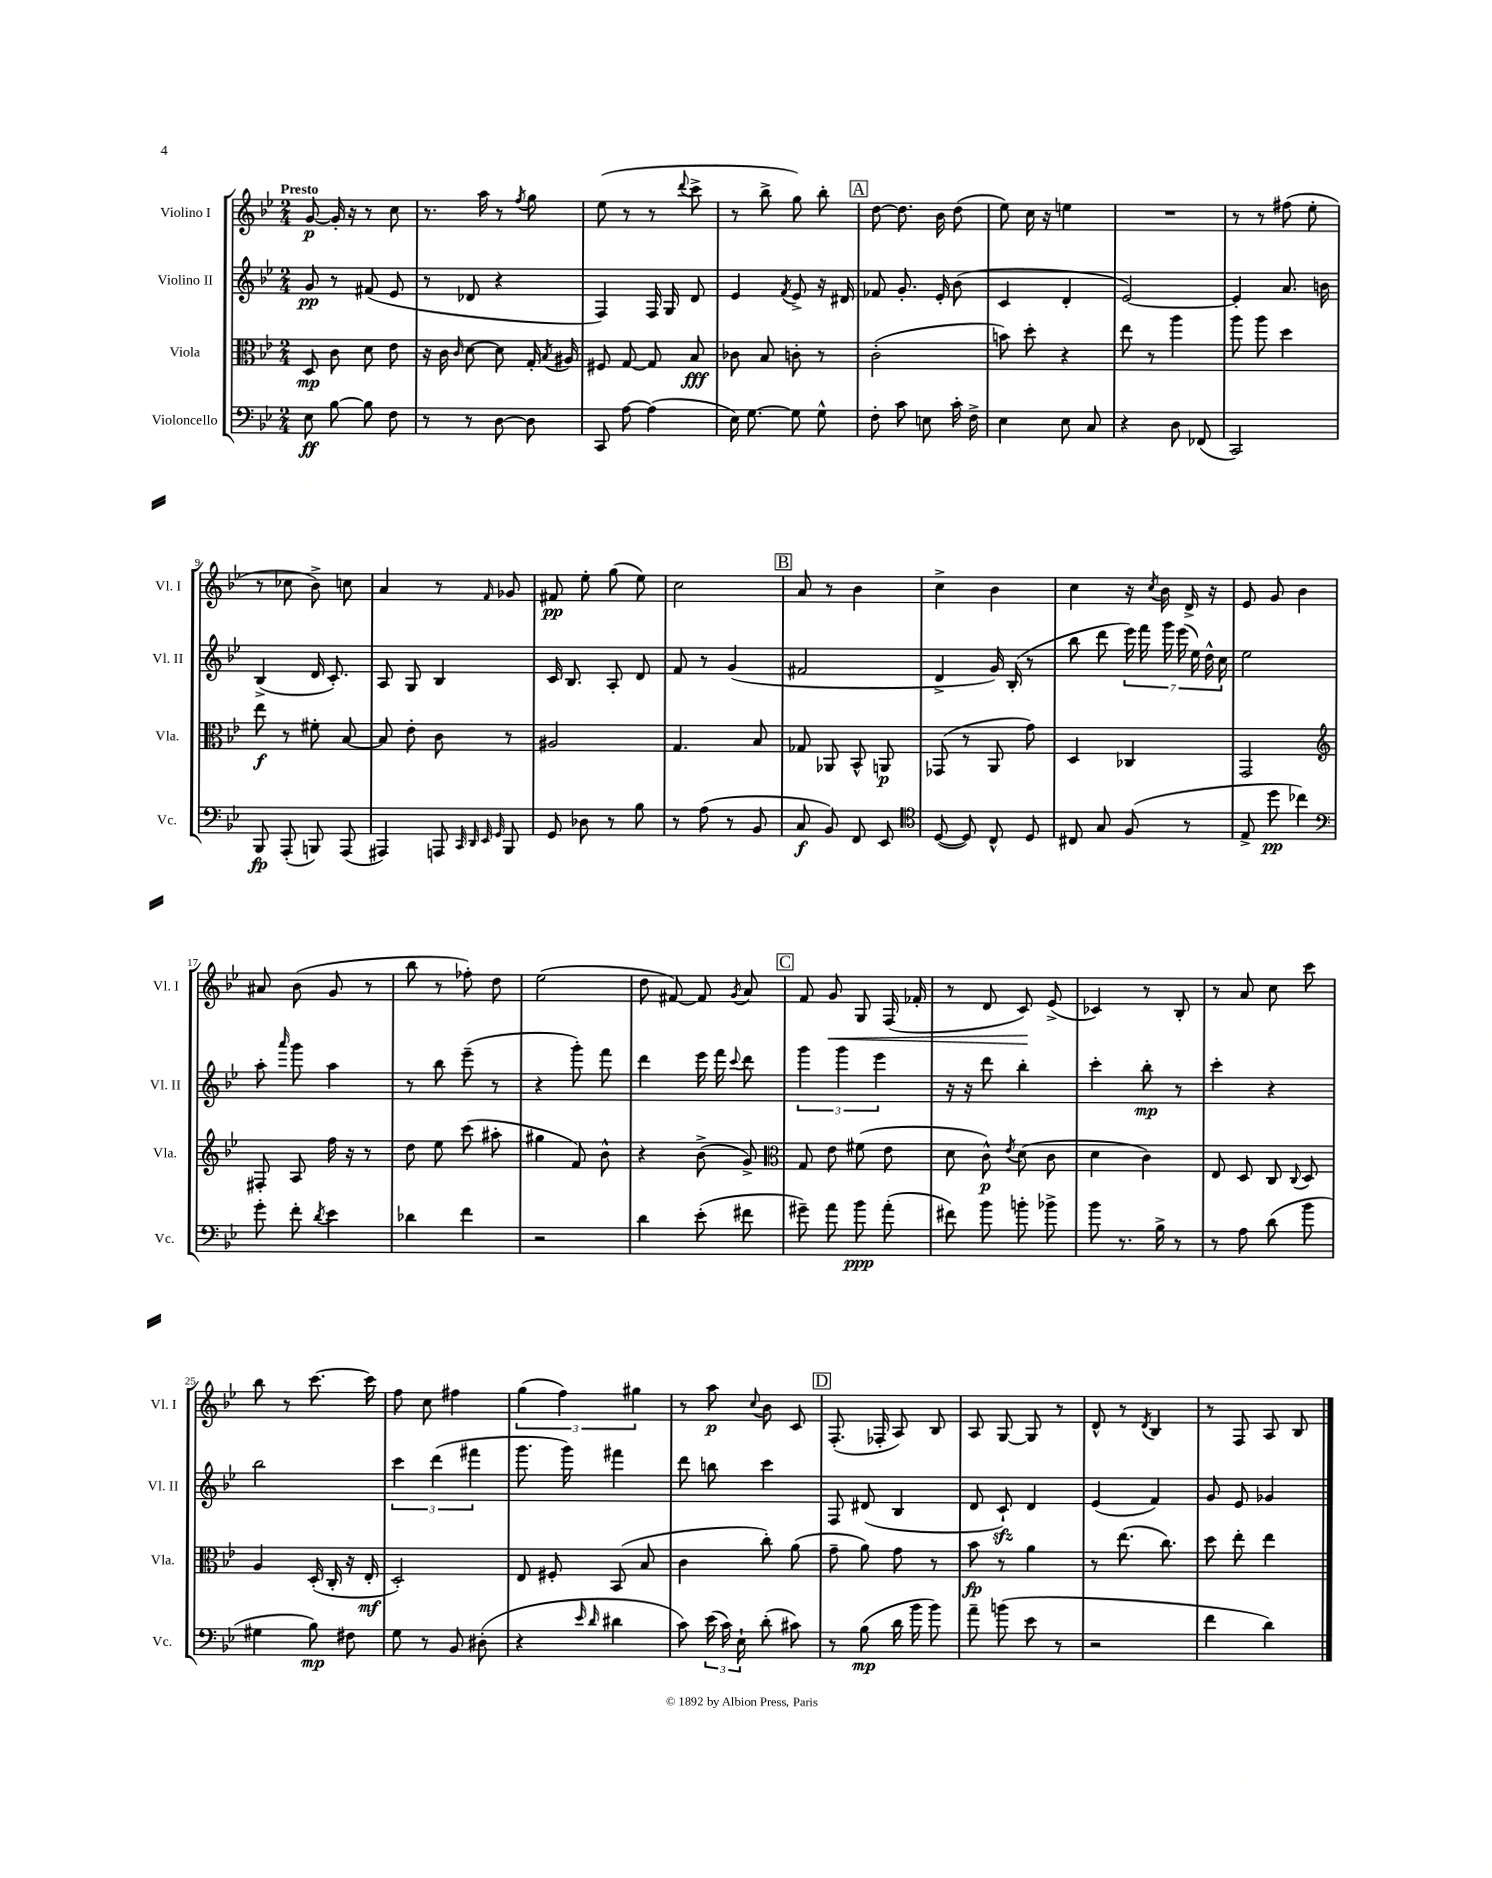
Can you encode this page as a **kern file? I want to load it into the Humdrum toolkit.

**kern	**dynam	**kern	**dynam	**kern	**dynam	**kern	**dynam
*part4	*part4	*part3	*part3	*part2	*part2	*part1	*part1
*staff4	*staff4	*staff3	*staff3	*staff2	*staff2	*staff1	*staff1
*I"Violoncello	*	*I"Viola	*	*I"Violino II	*	*I"Violino I	*
*I'Vc.	*	*I'Vla.	*	*I'Vl. II	*	*I'Vl. I	*
*clefF4	*	*clefC3	*	*clefG2	*	*clefG2	*
*k[b-e-]	*	*k[b-e-]	*	*k[b-e-]	*	*k[b-e-]	*
*M2/4	*	*M2/4	*	*M2/4	*	*M2/4	*
=1	=1	=1	=1	=1	=1	=1	=1
!	!	!	!	!	!	!LO:TX:a:B:t=Presto	!
8E-\	ff	8D/	mp	8g/	pp	[8g/	p
[8B-\	.	8c\	.	8r	.	16g'/]	.
.	.	.	.	.	.	16r	.
8B-\]	.	8d\	.	(8f#X/	.	8r	.
8F\	.	8e-\	.	8e-/	.	8cc\	.
=2	=2	=2	=2	=2	=2	=2	=2
8r	.	16r	.	8r	.	8.r	.
.	.	16c\	.	.	.	.	.
.	.	16qqc/	.	.	.	.	.
8r	.	[8d\	.	8d-X/	.	.	.
.	.	.	.	.	.	16aa\	.
[8D\	.	8d\]	.	4r	.	8r	.
.	.	.	.	.	.	8qff/	.
8D\]	.	16G'/	.	.	.	8gg\	.
.	.	8qB-/	.	.	.	.	.
.	.	16A#X/	.	.	.	.	.
=3	=3	=3	=3	=3	=3	=3	=3
8CC/	.	8F#X/	.	4F/)	.	(8ee-\	.
[8A\	.	[8G/	.	.	.	8r	.
(4A\]	.	8G/]	.	16F/	.	8r	.
.	.	.	.	16G/	.	.	.
.	.	.	.	.	.	8qqddd/	.
.	.	8B-/	fff	8d/	.	8ccc^\	.
=4	=4	=4	=4	=4	=4	=4	=4
16E-\)	.	8c-X\	.	4e-/	.	8r	.
[8.G\	.	.	.	.	.	.	.
.	.	8B-/	.	.	.	8bb-^\	.
.	.	.	.	8qf/	.	.	.
8G\]	.	8cn'\	.	8e-^/	.	8gg\)	.
8G^^\	.	8r	.	16r	.	8bb-'\	.
.	.	.	.	16d#X/	.	.	.
!!LO:REH:place=s1:t=A
=5	=5	=5	=5	=5	=5	=5	=5
8F'\	.	(2c'\	.	8f-X/	.	[8dd\	.
8c\	.	.	.	8.g'/	.	8.dd\]	.
8En\	.	.	.	.	.	.	.
.	.	.	.	16e-'/	.	16b-\	.
16c'\	.	.	.	(8b-\	.	(8dd\	.
16F^\	.	.	.	.	.	.	.
=6	=6	=6	=6	=6	=6	=6	=6
4E-\	.	8bn\)	.	4c/	.	8ee-\)	.
.	.	8dd'\	.	.	.	16cc\	.
.	.	.	.	.	.	16r	.
8E-\	.	4r	.	4d'/	.	4een\	.
8C/	.	.	.	.	.	.	.
=7	=7	=7	=7	=7	=7	=7	=7
4r	.	8ee-\	.	[2e-/)	.	2r	.
.	.	8r	.	.	.	.	.
8D\	.	4aa\	.	.	.	.	.
(8FF-X/	.	.	.	.	.	.	.
=8	=8	=8	=8	=8	=8	=8	=8
2CC/)	.	8aa\	.	4e-'/]	.	8r	.
.	.	8aa\	.	.	.	8r	.
.	.	4dd\	.	8.a/	.	(8ff#X\	.
.	.	.	.	.	.	8ee-'\	.
.	.	.	.	16bn\	.	.	.
!!LO:LB:g=z
=9	=9	=9	=9	=9	=9	=9	=9
8BBB-/	fp	8ee-\	f	(4B-^/	.	8r	.
(8AAA'/	.	8r	.	.	.	8cc-X\	.
8BBBn/)	.	8f#X'\	.	16d/	.	8b-^\)	.
.	.	.	.	8.c'/)	.	.	.
(8AAA/	.	[8B-/	.	.	.	8ccn\	.
=10	=10	=10	=10	=10	=10	=10	=10
4AAA#X/)	.	8B-/]	.	8A/	.	4a/	.
.	.	8e-'\	.	8G/	.	.	.
8AAAn/	.	8c\	.	4B-/	.	8r	.
32qqCC/	.	.	.	.	.	.	.
32qqDD/	.	.	.	.	.	.	.
32qqEE-/	.	.	.	.	.	.	.
32qqGG/	.	.	.	.	.	16qqf/	.
8BBB-/	.	8r	.	.	.	8g-X/	.
=11	=11	=11	=11	=11	=11	=11	=11
8GG/	.	2A#X/	.	16c/	.	8f#X/	pp
.	.	.	.	8.B-/	.	.	.
8D-X\	.	.	.	.	.	8ee-'\	.
8r	.	.	.	8A'/	.	(8gg\	.
8B-\	.	.	.	8d/	.	8ee-\)	.
=12	=12	=12	=12	=12	=12	=12	=12
8r	.	4.G/	.	8f/	.	2cc\	.
(8A\	.	.	.	8r	.	.	.
8r	.	.	.	(4g/	.	.	.
8BB-/	.	8B-/	.	.	.	.	.
!!LO:REH:place=s1:t=B
=13	=13	=13	=13	=13	=13	=13	=13
8C/	f	8G-X/	.	2f#X/	.	8a/	.
8BB-/)	.	8AA-X/	.	.	.	8r	.
8FF/	.	8BB-^^/	.	.	.	4b-\	.
8EE-/	.	8AAn/	p	.	.	.	.
=14	=14	=14	=14	=14	=14	=14	=14
*clefC4	*	*	*	*	*	*	*
([8D/	.	(8GG-X/	.	4d^/	.	4cc^\	.
8D/])	.	8r	.	.	.	.	.
8C^^/	.	8AA/	.	16g/)	.	4b-\	.
.	.	.	.	(16B-'/	.	.	.
8D/	.	8g\)	.	8r	.	.	.
=15	=15	=15	=15	=15	=15	=15	=15
8C#X/	.	4D/	.	8bb-\	.	4cc\	.
8G/	.	.	.	8ddd\	.	.	.
(8F/	.	4C-X/	.	28eee-\)	.	16r	.
.	.	.	.	28fff\	.	.	.
.	.	.	.	.	.	8qcc/	.
.	.	.	.	.	.	16b-\	.
.	.	.	.	28ggg\	.	.	.
.	.	.	.	(28eee-\	.	.	.
8r	.	.	.	.	.	16d^/	.
.	.	.	.	28ee-\)	.	.	.
.	.	.	.	28dd^^\	.	.	.
.	.	.	.	.	.	16r	.
.	.	.	.	28cc\	.	.	.
=16	=16	=16	=16	=16	=16	=16	=16
8E-^/	.	2GG/	.	2ee-\	.	8e-/	.
8dd\	pp	.	.	.	.	8g/	.
4cc-X\)	.	.	.	.	.	4b-\	.
!!LO:LB:g=z
=17	=17	=17	=17	=17	=17	=17	=17
*clefF4	*	*clefG2	*	*	*	*	*
8g'\	.	8F#X'/	.	8aa'\	.	8a#X/	.
.	.	.	.	16qqaaa/	.	.	.
8f'\	.	8A/	.	8ggg\	.	(8b-\	.
8qd/	.	.	.	.	.	.	.
4e-\	.	16ff\	.	4aa\	.	8g/	.
.	.	16r	.	.	.	.	.
.	.	8r	.	.	.	8r	.
=18	=18	=18	=18	=18	=18	=18	=18
4d-X\	.	8dd\	.	8r	.	8bb-\	.
.	.	8ee-\	.	8bb-\	.	8r	.
4f\	.	(8ccc\	.	(8eee-~\	.	8ff-X'\)	.
.	.	8aa#X'\	.	8r	.	8dd\	.
=19	=19	=19	=19	=19	=19	=19	=19
2r	.	4gg#X\	.	4r	.	(2ee-\	.
.	.	8f/)	.	8ggg'\)	.	.	.
.	.	8b-^^\	.	8fff\	.	.	.
=20	=20	=20	=20	=20	=20	=20	=20
4d\	.	4r	.	4ddd\	.	8dd\	.
.	.	.	.	.	.	[8f#X/)	.
(8e-'\	.	(8b-^\	.	16eee-\	.	8f#/]	.
.	.	.	.	16fff\	.	.	.
.	.	.	.	8qqccc/	.	8qg/	.
8f#X\	.	8g^/)	.	8ddd\	.	8a/	.
!!LO:REH:place=s1:t=C
=21	=21	=21	=21	=21	=21	=21	=21
*	*	*clefC3	*	*	*	*	*
8g#X~\)	.	8G/	.	6ggg\	.	8f/	.
!	!	!	!	!	!	!	!LO:HP:b
8a\	.	8e-\	.	.	.	8g/	<
.	.	.	.	6ggg\	.	.	.
8b-\	ppp	(8f#X\	.	.	.	8G/	.
.	.	.	.	6eee-\	.	.	.
(8a'\	.	8e-\	.	.	.	(16F/	.
.	.	.	.	.	.	16f-X'/	.
=22	=22	=22	=22	=22	=22	=22	=22
8f#X\)	.	8d\	.	16r	.	8r	.
.	.	.	.	16r	.	.	.
8b-\	.	8c^^\)	p	8ddd\	.	8d/	.
.	.	8qe-/	.	.	.	.	.
8bn'\	.	(8d\	.	4bb-'\	.	8c/)	.
8b-X^\	.	8c\	.	.	.	(8e-^/	[
=23	=23	=23	=23	=23	=23	=23	=23
8b-\	.	4d\	.	4ccc'\	.	4c-X/)	.
8.r	.	.	.	.	.	.	.
.	.	4c\)	.	8bb-'\	mp	8r	.
16B-^\	.	.	.	.	.	.	.
8r	.	.	.	8r	.	8B-'/	.
=24	=24	=24	=24	=24	=24	=24	=24
8r	.	8E-/	.	4ccc'\	.	8r	.
8A\	.	8D/	.	.	.	8a/	.
(8d\	.	8C/	.	4r	.	8cc\	.
.	.	8qqC/	.	.	.	.	.
8b-\	.	8D/	.	.	.	8ccc\	.
!!LO:LB:g=z
=25	=25	=25	=25	=25	=25	=25	=25
4G#X\	.	4A/	.	2bb-\	.	8bb-\	.
.	.	.	.	.	.	8r	.
8B-\)	mp	(16D'/	.	.	.	[8.ccc\	.
.	.	16C'/	.	.	.	.	.
8F#X\	.	16r	.	.	.	.	.
.	.	16E-'/	mf	.	.	16ccc\]	.
=26	=26	=26	=26	=26	=26	=26	=26
8G\	.	2D'/)	.	6ccc\	.	8ff\	.
8r	.	.	.	.	.	8cc\	.
.	.	.	.	(6ddd\	.	.	.
8BB-/	.	.	.	.	.	4ff#X\	.
.	.	.	.	6fff#X\	.	.	.
(8D#X'\	.	.	.	.	.	.	.
=27	=27	=27	=27	=27	=27	=27	=27
4r	.	8E-/	.	8.ggg\	.	(6gg\	.
.	.	8F#X'/	.	.	.	.	.
.	.	.	.	.	.	6ff\)	.
.	.	.	.	16ggg\)	.	.	.
16qqe-/	.	.	.	.	.	.	.
16qqd/	.	.	.	.	.	.	.
4d#X\	.	(8BB-/	.	4fff#X\	.	.	.
.	.	.	.	.	.	6gg#X\	.
.	.	8B-/	.	.	.	.	.
=28	=28	=28	=28	=28	=28	=28	=28
8c\)	.	4c\	.	8ddd\	.	8r	.
(24e-\	.	.	.	8bbn\	.	8aa\	p
24c\)	.	.	.	.	.	.	.
24E-`\	.	.	.	.	.	.	.
.	.	.	.	.	.	8qqcc/	.
(8d'\	.	8cc'\)	.	4ccc\	.	8b-\	.
8c#X\)	.	(8a\	.	.	.	8c/	.
!!LO:REH:place=s1:t=D
=29	=29	=29	=29	=29	=29	=29	=29
8r	.	8g~\	.	8F/	.	(8.F'/	.
(8B-\	mp	8a\)	.	(8d#X/	.	.	.
.	.	.	.	.	.	16F-X'/	.
16d\	.	8g\	.	4B-/	.	8A/)	.
16b-\	.	.	.	.	.	.	.
8b-\)	.	8r	.	.	.	8B-/	.
=30	=30	=30	=30	=30	=30	=30	=30
8a~\	.	8b-\	fp	8d/	.	8A/	.
(8bn\	.	8r	.	8czz`/)	.	[8G/	.
8e-\	.	4a\	.	4d/	.	8G/]	.
8r	.	.	.	.	.	8r	.
=31	=31	=31	=31	=31	=31	=31	=31
2r	.	8r	.	(4e-/	.	8d^^/	.
.	.	(8.ee-\	.	.	.	8r	.
.	.	.	.	.	.	8qd/	.
.	.	.	.	4f/)	.	4B-/	.
.	.	8.cc\)	.	.	.	.	.
=32	=32	=32	=32	=32	=32	=32	=32
4f\	.	8dd\	.	8g/	.	8r	.
.	.	8ee-'\	.	8e-/	.	8F/	.
4d\)	.	4ee-\	.	4g-X/	.	8A/	.
.	.	.	.	.	.	8B-/	.
==	==	==	==	==	==	==	==
*-	*-	*-	*-	*-	*-	*-	*-
